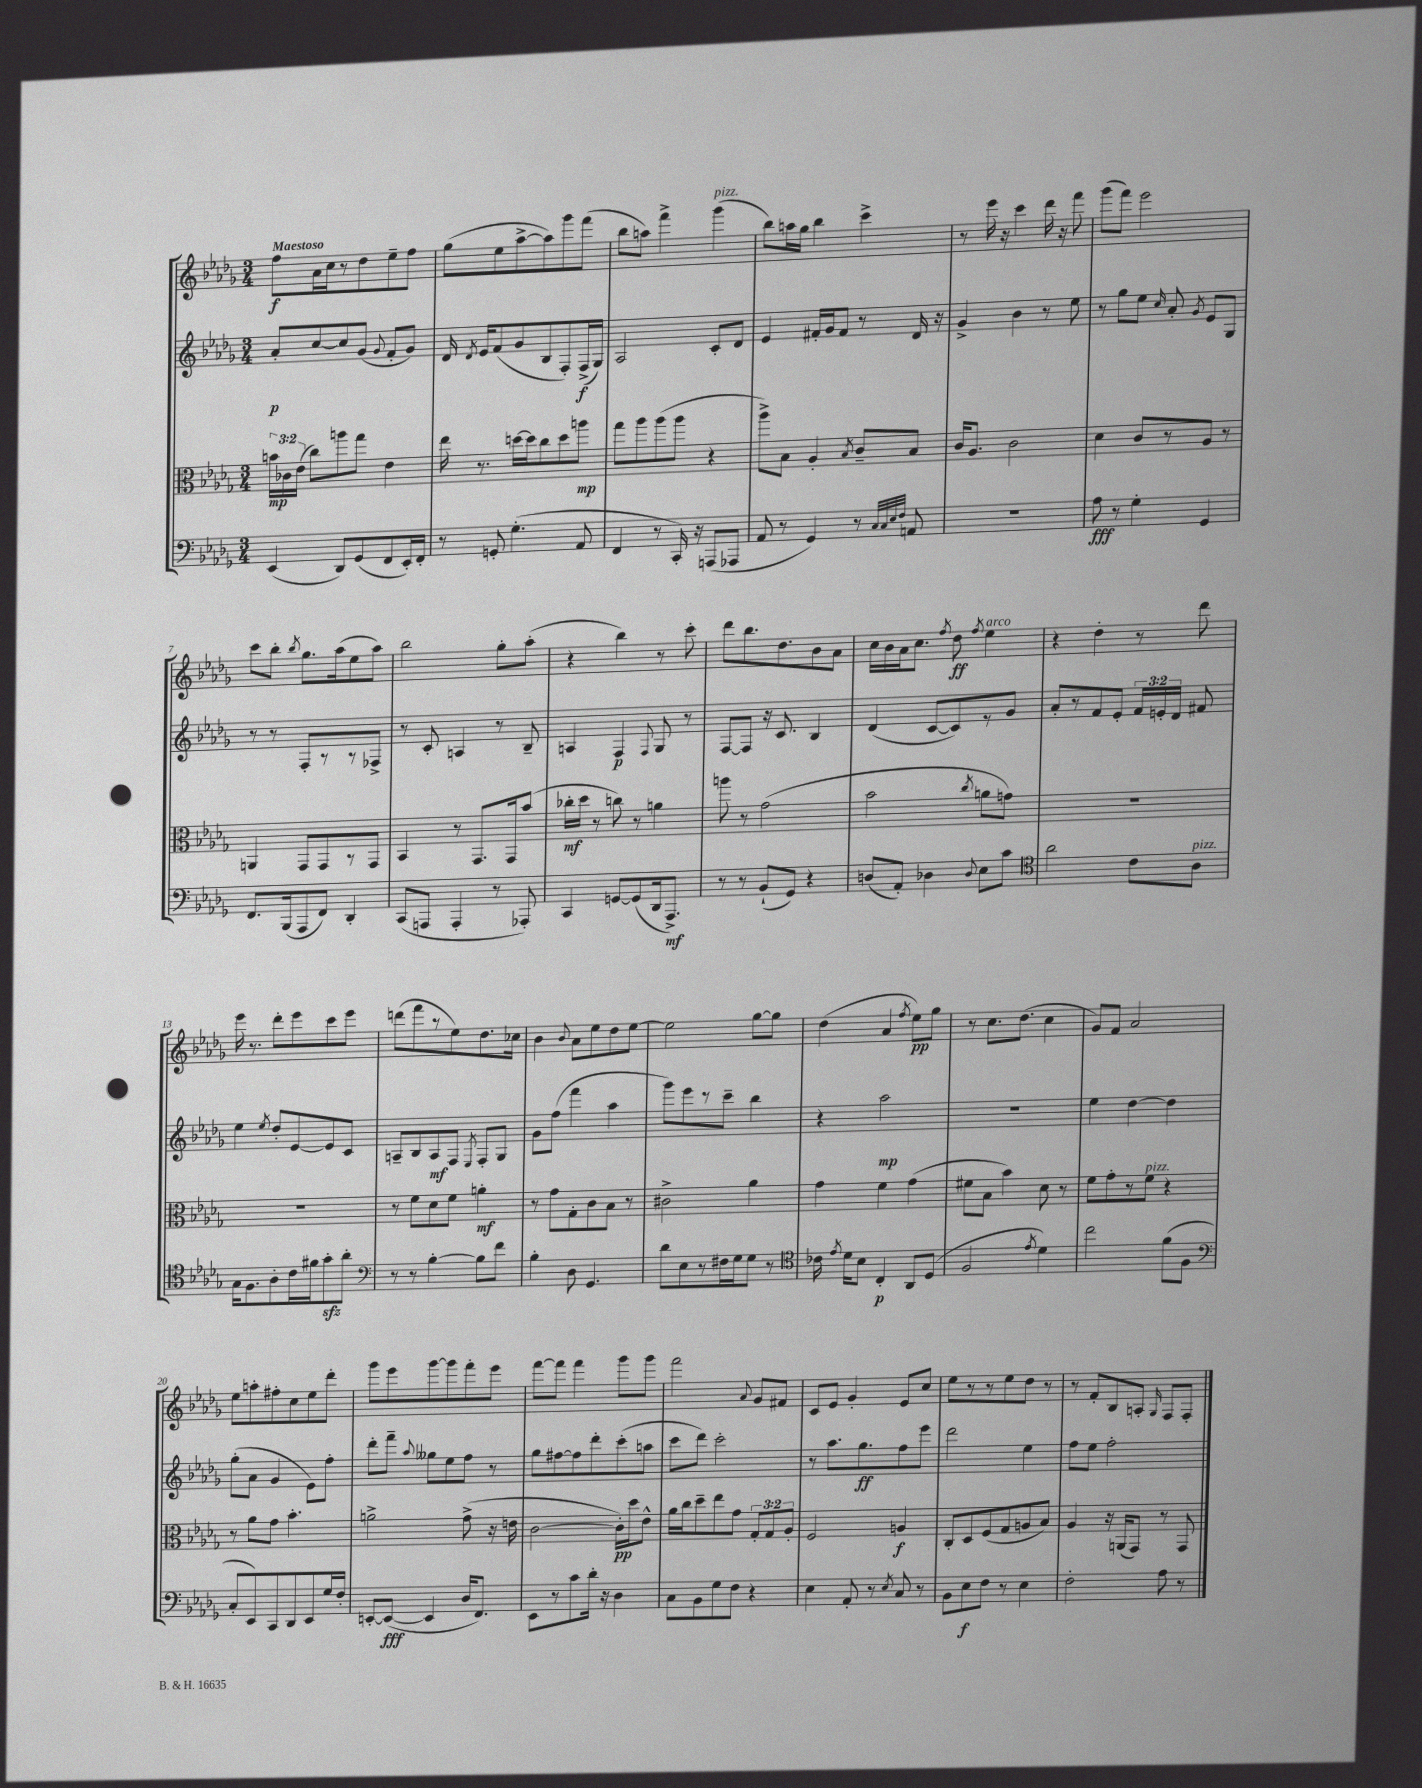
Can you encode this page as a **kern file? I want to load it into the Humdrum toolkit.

**kern	**dynam	**kern	**dynam	**kern	**dynam	**kern	**dynam
*part4	*part4	*part3	*part3	*part2	*part2	*part1	*part1
*staff4	*staff4	*staff3	*staff3	*staff2	*staff2	*staff1	*staff1
*clefF4	*	*clefC3	*	*clefG2	*	*clefG2	*
*k[b-e-a-d-g-]	*	*k[b-e-a-d-g-]	*	*k[b-e-a-d-g-]	*	*k[b-e-a-d-g-]	*
*M3/4	*	*M3/4	*	*M3/4	*	*M3/4	*
=1	=1	=1	=1	=1	=1	=1	=1
!	!	!	!	!	!	!LO:TX:a:B:t=Maestoso	!
(4EE-/	.	24bn\LL	mp	8a-'/L	p	8ff\L	f
.	.	24c-X\	.	.	.	.	.
.	.	(24e-\JJ	.	.	.	.	.
.	.	8cc\L)	.	[8cc/	.	16a-\L	.
.	.	.	.	.	.	16cc\J	.
8DD-/L)	.	8aan\	.	8cc/]	.	8r	.
(8GG-/	.	8gg-\J	.	(8g-/J	.	8dd-\	.
.	.	.	.	8qqg-/	.	.	.
8FF/	.	4e-\	.	8f'/L	.	8ee-~\	.
16EE-'/L)	.	.	.	8g-/J)	.	8ff\J	.
16FF'/JJ	.	.	.	.	.	.	.
=2	=2	=2	=2	=2	=2	=2	=2
8r	.	16ee-\	.	16d-/	.	(8gg-\L	.
.	.	.	.	8qd-/	.	.	.
.	.	8.r	.	16e-/KL	.	.	.
8GGn'/	.	.	.	(8f/	.	8ee-\	.
(4.G-'\	.	[16ddn\LL	.	8g-/	.	[8aa-^\	.
.	.	16dd\J]	.	.	.	.	.
.	.	8cc\	.	8B-/	.	8aa-\])	.
.	.	8dd\	.	8F'/)	.	8ggg-\	.
8AA-/	.	8aan\J	mp	(16F^/L	f	(8fff\J	.
.	.	.	.	16G-/JJ)	.	.	.
=3	=3	=3	=3	=3	=3	=3	=3
4FF/	.	8gg-\L	.	2A-/	.	8bb-\L	.
.	.	8aa-\	.	.	.	8aan\J)	.
8r	.	(8aa-\	.	.	.	4fff^\	.
16CC'/)	.	8aa-\J	.	.	.	.	.
16r	.	.	.	.	.	.	.
!	!	!	!	!	!	!LO:TX:a:i:t=pizz.	!
(8AAAn/L	.	4r	.	8c'/L	.	(4ggg-\	.
8AAA-X/J	.	.	.	8d-/J	.	.	.
=4	=4	=4	=4	=4	=4	=4	=4
8AA-/	.	8aa-^\L)	.	4e-/	.	8bb-\L)	.
8r	.	8B-\J	.	.	.	16aan\L	.
.	.	.	.	.	.	16gg-\JJ	.
4GG-/)	.	4A-'/	.	16f#X'/LL	.	4bb-\	.
.	.	.	.	16g-/J	.	.	.
.	.	.	.	8f#/J	.	.	.
.	.	8qB-/	.	.	.	.	.
8r	.	8c~/L	.	8r	.	4ccc^\	.
32qqC/LLL	.	.	.	.	.	.	.
32qqC/	.	.	.	.	.	.	.
32qqE-/	.	.	.	.	.	.	.
32qqF/JJJ	.	.	.	.	.	.	.
8AAn/	.	8B-/J	.	16d-/	.	.	.
.	.	.	.	16r	.	.	.
=5	=5	=5	=5	=5	=5	=5	=5
2.r	.	16c/KL	.	4g-^/	.	8r	.
.	.	8.A-/J	.	.	.	.	.
.	.	.	.	.	.	16eee-\	.
.	.	.	.	.	.	16r	.
.	.	2c\	.	4b-\	.	4ccc\	.
.	.	.	.	8r	.	16ddd-\	.
.	.	.	.	.	.	16r	.
.	.	.	.	8ee-\	.	8fff\	.
=6	=6	=6	=6	=6	=6	=6	=6
8A-\	fff	4d-\	.	8r	.	(8ggg-\L	.
8r	.	.	.	8gg-\L	.	8fff\J)	.
4G-'\	.	8c/L	.	8ee-\J	.	2eee-\	.
.	.	.	.	16qqcc/	.	.	.
.	.	8r	.	8a-'/	.	.	.
.	.	.	.	8qg-/	.	.	.
4GG-/	.	8A-/J	.	8e-/L	.	.	.
.	.	8r	.	8G-/J	.	.	.
!!LO:LB:g=z
=7	=7	=7	=7	=7	=7	=7	=7
8.FF/L	.	4AAn/	.	8r	.	8ccc\L	.
.	.	.	.	8r	.	8bb-'\J	.
(16BBB-/k	.	.	.	.	.	.	.
.	.	.	.	.	.	8qbb-/	.
8AAA-/	.	8GG-/L	.	8F'/L	.	8.gg-\L	.
8FF/J)	.	8GG-/	.	8r	.	.	.
.	.	.	.	.	.	(16aa-\k	.
4DD-'/	.	8r	.	8r	.	8ee-\	.
.	.	8GG-/J	.	8F-X^/J	.	8aa-\J)	.
=8	=8	=8	=8	=8	=8	=8	=8
(8CC/L	.	4BB-/	.	8r	.	2bb-\	.
8AAAn/J	.	.	.	8c'/	.	.	.
4AAA'/	.	8r	.	4An/	.	.	.
.	.	8.GG-/L	.	.	.	.	.
8r	.	.	.	8r	.	8gg-'\L	.
.	.	16GG-/k	.	.	.	.	.
8AAA-X'/)	.	(8b-/J	.	8B-~/	.	(8aa-'\J	.
=9	=9	=9	=9	=9	=9	=9	=9
4CC/	.	16cc-X'\LL	mf	4An/	.	4r	.
.	.	16dd-\JJ	.	.	.	.	.
.	.	8r	.	.	.	.	.
[8GGn/L	.	8ccn\)	.	4F/	p	4bb-\)	.
(8GG/]	.	8r	.	.	.	.	.
.	.	.	.	8qqF/	.	.	.
16DD-/k	.	4an\	.	8G-/	.	8r	.
8.AAA-^/J)	mf	.	.	.	.	.	.
.	.	.	.	8r	.	8ccc'\	.
=10	=10	=10	=10	=10	=10	=10	=10
8r	.	8aan\	.	[8F/L	.	8ddd-\L	.
8r	.	8r	.	8F/J]	.	8.bb-\	.
(8BB-`/L	.	(2g-\	.	16r	.	.	.
.	.	.	.	8.c/	.	8.dd-\	.
8GG-/J)	.	.	.	.	.	.	.
4r	.	.	.	4B-/	.	8b-\	.
.	.	.	.	.	.	8a-\J	.
=11	=11	=11	=11	=11	=11	=11	=11
(8Dn/L	.	2b-\	.	(4d-/	.	16cc\LL	.
.	.	.	.	.	.	16b-\	.
8AA-'/J)	.	.	.	.	.	16a-\J	.
.	.	.	.	.	.	8.cc\J	.
4D-X\	.	.	.	[8c/L	.	.	.
.	.	.	.	.	.	8qff/	.
.	.	.	.	8c/])	.	8dd-\	ff
8qqD-/	.	8qcc/	.	.	.	8qff/	.
!	!	!	!	!	!	!LO:TX:a:i:t=arco	!
8E-\L	.	8an\L	.	8r	.	4ee-\	.
8c\J	.	8gn\J)	.	8g-/J	.	.	.
=12	=12	=12	=12	=12	=12	=12	=12
*clefC4	*	*	*	*	*	*	*
2a-\	.	2.r	.	8a-'/L	.	4r	.
.	.	.	.	8r	.	.	.
.	.	.	.	8f/	.	4dd-'\	.
.	.	.	.	8e-'/J	.	.	.
8c\L	.	.	.	24f/LL	.	8r	.
.	.	.	.	24en'/	.	.	.
.	.	.	.	24d-/JJ	.	.	.
!LO:TX:a:i:t=pizz.	!	!	!	!	!	!	!
8A-\J	.	.	.	8f#X/	.	8ddd-\	.
!!LO:LB:g=z
=13	=13	=13	=13	=13	=13	=13	=13
16G-\KL	.	2.r	.	4ee-\	.	16eee-\	.
8.F\	.	.	.	.	.	8.r	.
.	.	.	.	8qee-/	.	.	.
8A-'\	.	.	.	8dd-'/L	.	8ddd-'\L	.
16c\L	.	.	.	[8e-/	.	8eee-\	.
16f#X\J	.	.	.	.	.	.	.
8g-zz'\	.	.	.	8e-/]	.	8ccc\	.
8a-'\J	.	.	.	8c/J	.	8eee-\J	.
=14	=14	=14	=14	=14	=14	=14	=14
*clefF4	*	*	*	*	*	*	*
8r	.	8r	.	8An~/L	.	(8dddn\L	.
8r	.	8f\L	.	8B-/	.	8fff\	.
[4B-'\	.	8d-\	.	8A/	mf	8r	.
.	.	8f\J	.	8F/J	.	8ee-\)	.
.	.	.	.	8qE-/	.	.	.
8B-\L]	.	4an'\	mf	8F'/L	.	8.dd-\	.
8f\J	.	.	.	8G-/J	.	.	.
.	.	.	.	.	.	16cc-X\Jk	.
=15	=15	=15	=15	=15	=15	=15	=15
4B-'\	.	8r	.	8g-\L	.	4b-\	.
.	.	8g-\L	.	(8ff\J	.	.	.
.	.	.	.	.	.	8qqb-/	.
8D-\	.	8G-'\	.	4fff\	.	8a-\L	.
4.GG-/	.	8c\	.	.	.	8ee-\	.
.	.	8B-\J	.	4aa-\	.	8dd-\	.
.	.	8r	.	.	.	[8ee-\J	.
=16	=16	=16	=16	=16	=16	=16	=16
8d-\L	.	2c#X^\	.	8ggg-\L)	.	2ee-\]	.
8E-\	.	.	.	8eee-\	.	.	.
8r	.	.	.	8r	.	.	.
16F#X\L	.	.	.	8ccc~\J	.	.	.
16G-\J	.	.	.	.	.	.	.
8G-\J	.	4a-\	.	4bb-\	.	[8gg-\L	.
8r	.	.	.	.	.	8gg-\J]	.
=17	=17	=17	=17	=17	=17	=17	=17
*clefC4	*	*	*	*	*	*	*
16c-X\	.	4g-\	.	4r	.	(4dd-\	.
8qe-/	.	.	.	.	.	.	.
16d-\KL	.	.	.	.	.	.	.
8B-\J	.	.	.	.	.	.	.
4C'/	p	4f\	.	2aa-\	mp	4a-/	.
.	.	.	.	.	.	8qff/	.
8AA-/L	.	(4g-\	.	.	.	8ee-\L)	pp
(8D-/J	.	.	.	.	.	8gg-\J	.
=18	=18	=18	=18	=18	=18	=18	=18
2F/	.	8f#X\L	.	2.r	.	8r	.
.	.	8B-\J	.	.	.	8.cc\L	.
.	.	4b-\)	.	.	.	.	.
.	.	.	.	.	.	(8.dd-\J	.
8qe-/	.	.	.	.	.	.	.
4d-\)	.	8d-\	.	.	.	4cc\	.
.	.	8r	.	.	.	.	.
=19	=19	=19	=19	=19	=19	=19	=19
2cc\	.	8f\L	.	4ee-\	.	8g-/L)	.
.	.	8g-'\	.	.	.	8f/J	.
.	.	8r	.	[4dd-\	.	2a-/	.
!	!	!LO:TX:a:i:t=pizz.	!	!	!	!	!
.	.	8f\J	.	.	.	.	.
(8f\L	.	4r	.	4dd-\]	.	.	.
8F\J	.	.	.	.	.	.	.
!!LO:LB:g=z
=20	=20	=20	=20	=20	=20	=20	=20
*clefF4	*	*	*	*	*	*	*
8C'/L	.	8r	.	(8gg-'\L	.	8ee-\L	.
8EE-/)	.	8a-\L	.	8a-\J	.	8aan'\	.
8CC/	.	8g-\J	.	4g-/	.	8ff#X'\	.
8DD-/	.	4.b-'\	.	.	.	8cc\	.
8EE-/	.	.	.	8e-\L)	.	8ee-\	.
16G-/L	.	.	.	8ff'\J	.	8ddd-'\J	.
16F'/JJ	.	.	.	.	.	.	.
=21	=21	=21	=21	=21	=21	=21	=21
[8EEn'/L	.	2an^\	.	8ddd-'\L	.	8ggg-\L	.
(8EE/J_	fff	.	.	8fff~\J	.	8eee-\	.
.	.	.	.	8qqaa-/	.	.	.
4EE/]	.	.	.	8gg--X\L	.	[8ggg-\	.
.	.	.	.	8ee-\	.	8ggg-\]	.
16D-/KL	.	(8g-^\	.	8ff\J	.	8fff'\	.
8.FF/J)	.	.	.	.	.	.	.
.	.	16r	.	8r	.	8eee-\J	.
.	.	16en\	.	.	.	.	.
=22	=22	=22	=22	=22	=22	=22	=22
8EE-\L	.	[2c\	.	8gg-\L	.	[8fff\L	.
8r	.	.	.	[8ff#X\	.	8fff\J]	.
8c\	.	.	.	8ff#\]	.	4fff\	.
16d-'\Jk	.	.	.	8ddd-'\	.	.	.
16r	.	.	.	.	.	.	.
4D-\	.	16c'\LL])	pp	(8ccc'\	.	8ggg-\L	.
.	.	16dd-\J	.	.	.	.	.
.	.	8e-^^\J	.	8aan\J	.	8ggg-\J	.
=23	=23	=23	=23	=23	=23	=23	=23
8C\L	.	16a-\LL	.	8ccc\L	.	2fff\	.
.	.	16cc\J	.	.	.	.	.
8BB-\	.	8dd-~\	.	8ddd-\J)	.	.	.
8G-\	.	8ee-\	.	2ccc'\	.	.	.
8F\J	.	8g-\J	.	.	.	.	.
.	.	.	.	.	.	8qqa-/	.
4r	.	12G-'/L	.	.	.	8g-/L	.
.	.	12G-/	.	.	.	.	.
.	.	.	.	.	.	8f#X/J	.
.	.	12A-'/J	.	.	.	.	.
=24	=24	=24	=24	=24	=24	=24	=24
4E-\	.	2F/	.	8r	.	8c/L	.
.	.	.	.	8.aa-\L	.	8e-/J	.
8AA-'/	.	.	.	.	.	4g-'/	.
.	.	.	.	8.gg-\	ff	.	.
8r	.	.	.	.	.	.	.
8qE-/	.	.	.	.	.	.	.
8C/	.	4An/	f	8ff\	.	8e-/L	.
8r	.	.	.	8eee-\J	.	8cc/J	.
=25	=25	=25	=25	=25	=25	=25	=25
8BB-\L	.	8C'/L	.	2ddd-\	.	8ee-\L	.
8E-\	f	8D-/	.	.	.	8r	.
8F\J	.	(8F/	.	.	.	8r	.
8r	.	8G-/	.	.	.	8ee-\	.
4E-\	.	8An/	.	4ee-\	.	8dd-\J	.
.	.	8B-/J)	.	.	.	8r	.
=26	=26	=26	=26	=26	=26	=26	=26
2F'\	.	4A-/	.	8ff\L	.	8r	.
.	.	.	.	8ee-\J	.	8f'/L	.
.	.	16r	.	2ff'\	.	8B-/	.
.	.	(16AAn/KL	.	.	.	.	.
.	.	8GG-/J)	.	.	.	8An'/J	.
.	.	.	.	.	.	16qqG-/	.
8A-\	.	8r	.	.	.	8F/L	.
8r	.	8GG-/	.	.	.	8F'/J	.
==	==	==	==	==	==	==	==
*-	*-	*-	*-	*-	*-	*-	*-
